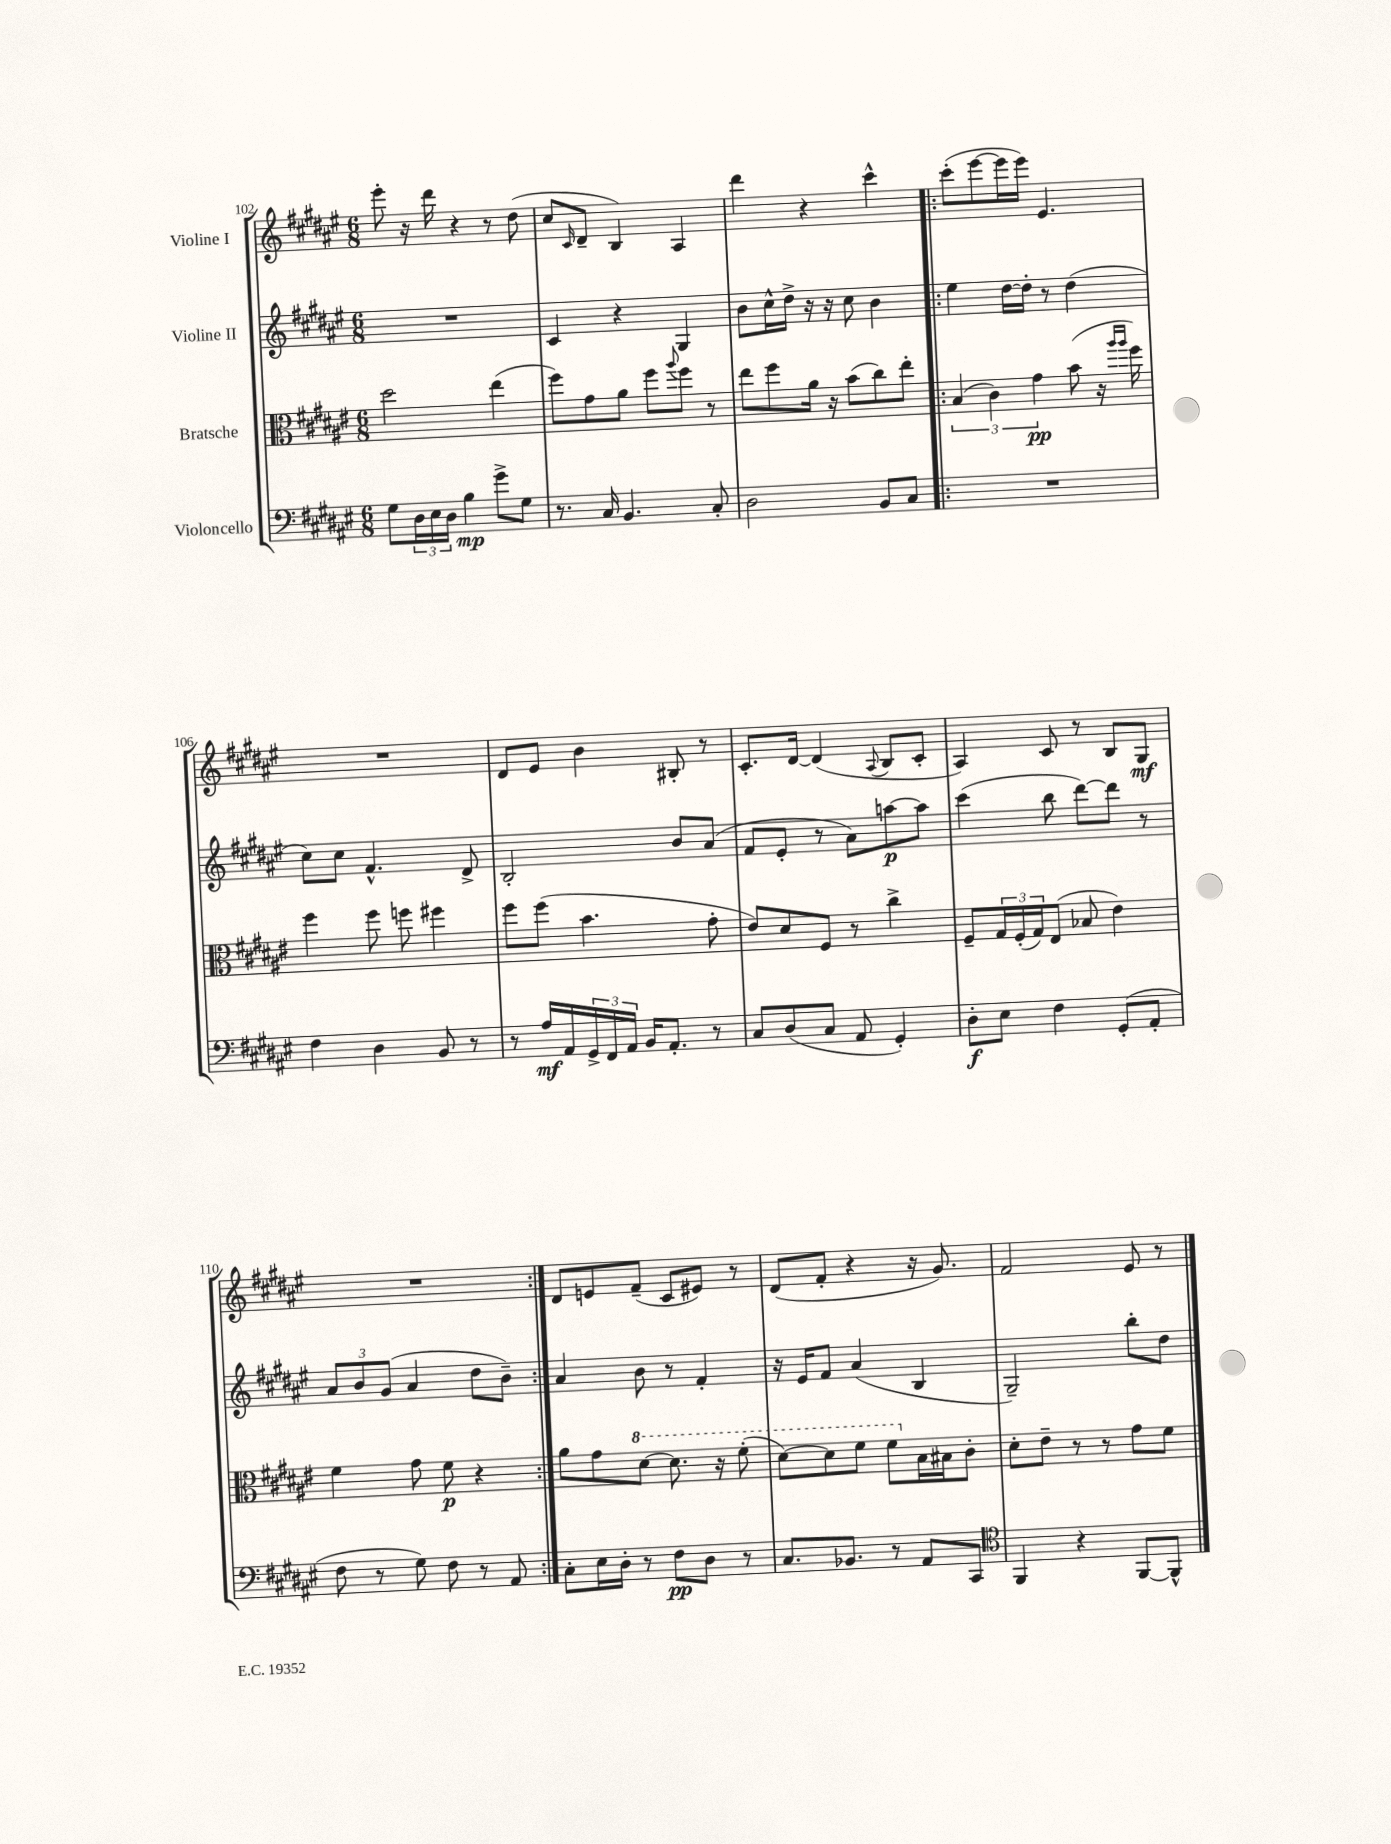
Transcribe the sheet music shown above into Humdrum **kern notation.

**kern	**dynam	**kern	**dynam	**kern	**dynam	**kern	**dynam
*part4	*part4	*part3	*part3	*part2	*part2	*part1	*part1
*staff4	*staff4	*staff3	*staff3	*staff2	*staff2	*staff1	*staff1
*I"Violoncello	*	*I"Bratsche	*	*I"Violine II	*	*I"Violine I	*
*clefF4	*	*clefC3	*	*clefG2	*	*clefG2	*
*k[f#c#g#d#a#e#]	*	*k[f#c#g#d#a#e#]	*	*k[f#c#g#d#a#e#]	*	*k[f#c#g#d#a#e#]	*
*M6/8	*	*M6/8	*	*M6/8	*	*M6/8	*
=102	=102	=102	=102	=102	=102	=102	=102
8G#\L	.	2dd#\	.	2.r	.	8eee#'\	.
24D#\L	.	.	.	.	.	16r	.
24E#\	.	.	.	.	.	.	.
.	.	.	.	.	.	16ddd#\	.
24D#\JJ	.	.	.	.	.	.	.
4B\	mp	.	.	.	.	4r	.
8g#^\L	.	(4ee#\	.	.	.	8r	.
8G#\J	.	.	.	.	.	(8dd#\	.
=103	=103	=103	=103	=103	=103	=103	=103
8.r	.	8ff#\L)	.	4c#/	.	8cc#/L	.
.	.	.	.	.	.	16qqc#/	.
.	.	8g#\	.	.	.	8d#~/J	.
16C#/	.	.	.	.	.	.	.
4.BB/	.	8a#\J	.	4r	.	4B/)	.
.	.	8ff#\L	.	.	.	.	.
.	.	8qqaa#/	.	.	.	.	.
.	.	8ff#\J	.	4G#/	.	4A#/	.
8C#'/	.	8r	.	.	.	.	.
=104	=104	=104	=104	=104	=104	=104	=104
2D#\	.	8ee#\L	.	8b\L	.	4ddd#\	.
.	.	8ff#\	.	16cc#^^\L	.	.	.
.	.	.	.	16dd#^\JJ	.	.	.
.	.	16a#\Jk	.	16r	.	4r	.
.	.	16r	.	16r	.	.	.
.	.	(8b\L	.	8cc#\	.	.	.
8BB/L	.	8cc#\)	.	4b\	.	4ccc#^^\	.
8C#/J	.	8ee#'\J	.	.	.	.	.
=105!|:	=105!|:	=105!|:	=105!|:	=105!|:	=105!|:	=105!|:	=105!|:
2.r	.	(6B/	.	4ee#\	.	(8ccc#'\L	.
.	.	.	.	.	.	[8eee#\	.
.	.	6c#\)	.	.	.	.	.
.	.	.	.	[16dd#\LL	.	16eee#\L]	.
.	.	.	.	16dd#'\JJ]	.	16eee#\JJ)	.
.	.	6g#\	pp	.	.	.	.
.	.	.	.	8r	.	4.e#/	.
.	.	(8b\	.	(4dd#\	.	.	.
.	.	16r	.	.	.	.	.
.	.	16qqaa#/LL	.	.	.	.	.
.	.	16qqaa#/JJ	.	.	.	.	.
.	.	16ff#\)	.	.	.	.	.
!!LO:LB:g=z
=106	=106	=106	=106	=106	=106	=106	=106
4F#\	.	4ff#\	.	8cc#\L)	.	2.r	.
.	.	.	.	8cc#\J	.	.	.
4D#\	.	8ff#\	.	4.f#^^/	.	.	.
.	.	8ffn\	.	.	.	.	.
8BB/	.	4ff#X\	.	.	.	.	.
8r	.	.	.	8d#^/	.	.	.
=107	=107	=107	=107	=107	=107	=107	=107
8r	.	8ff#\L	.	2B'/	.	8d#/L	.
16A#/LL	mf	(8ff#\J	.	.	.	8e#/J	.
16AA#/	.	.	.	.	.	.	.
24GG#^/	.	4.b\	.	.	.	4b\	.
24FF#/	.	.	.	.	.	.	.
24AA#/JJ	.	.	.	.	.	.	.
16BB/KL	.	.	.	.	.	.	.
8.AA#'/J	.	.	.	.	.	.	.
.	.	.	.	8b/L	.	8B#X'/	.
8r	.	8g#'\	.	(8a#/J	.	8r	.
=108	=108	=108	=108	=108	=108	=108	=108
8C#/L	.	8e#/L)	.	8f#/L	.	8.c#'/L	.
(8D#/	.	8d#/	.	8e#'/J	.	.	.
.	.	.	.	.	.	[16d#/Jk	.
8C#/J	.	8F#/J	.	8r	.	(4d#/]	.
8AA#/	.	8r	.	8a#\L)	.	.	.
.	.	.	.	.	.	8qqA#/	.
4GG#'/)	.	4cc#^\	.	[8aan\	p	8B/L	.
.	.	.	.	8aa\J]	.	8c#'/J	.
=109	=109	=109	=109	=109	=109	=109	=109
8D#'\L	f	8F#~/L	.	(4ccc#\	.	4A#/)	.
8E#\J	.	24G#/L	.	.	.	.	.
.	.	(24F#'/	.	.	.	.	.
.	.	24G#/J)	.	.	.	.	.
4F#\	.	(8E#/J	.	8bb\	.	8c#/	.
.	.	8B-X/	.	[8ddd#\L)	.	8r	.
(8GG#'/L	.	4e#\)	.	8ddd#\J]	.	8B/L	.
8AA#'/J	.	.	.	8r	.	8G#/J	mf
!!LO:LB:g=z
=110	=110	=110	=110	=110	=110	=110	=110
8F#\	.	4f#\	.	12a#/L	.	2.r	.
.	.	.	.	12b/	.	.	.
8r	.	.	.	.	.	.	.
.	.	.	.	(12g#/J	.	.	.
8G#\)	.	8g#\	.	4a#/	.	.	.
8F#\	.	8f#\	p	.	.	.	.
8r	.	4r	.	8dd#\L	.	.	.
8AA#/	.	.	.	8b~\J)	.	.	.
=111:|!	=111:|!	=111:|!	=111:|!	=111:|!	=111:|!	=111:|!	=111:|!
8C#'\L	.	8a#\L	.	4a#/	.	8d#/L	.
16E#\L	.	8g#\	.	.	.	8en/	.
16D#'\JJ	.	.	.	.	.	.	.
*	*	*8va	*	*	*	*	*
8r	.	[8dd#\J	.	8b\	.	(8f#~/J	.
8F#\L	pp	8.dd#\]	.	8r	.	8c#/L	.
8D#\J	.	.	.	4f#'/	.	8e#X/J)	.
.	.	16r	.	.	.	.	.
8r	.	(8ff#'\	.	.	.	8r	.
=112	=112	=112	=112	=112	=112	=112	=112
8.C#/L	.	[8dd#\L)	.	16r	.	(8d#/L	.
.	.	.	.	16e#/KL	.	.	.
.	.	8dd#\]	.	8f#/J	.	8f#'/J	.
8.BB-X/J	.	.	.	.	.	.	.
.	.	8ff#\J	.	(4a#/	.	4r	.
8r	.	8ff#\L	.	.	.	.	.
*	*	*X8va	*	*	*	*	*
8AA#/L	.	16B\L	.	4B/	.	16r	.
.	.	16B#X\J	.	.	.	8.g#/)	.
8CC#/J	.	8c#'\J	.	.	.	.	.
=113	=113	=113	=113	=113	=113	=113	=113
*clefC4	*	*	*	*	*	*	*
4FF#/	.	8d#'\L	.	2G#~/)	.	2f#/	.
.	.	8e#~\J	.	.	.	.	.
4r	.	8r	.	.	.	.	.
.	.	8r	.	.	.	.	.
[8FF#/L	.	8g#\L	.	8bb'\L	.	8e#/	.
8FF#^^/J]	.	8f#\J	.	8dd#\J	.	8r	.
==	==	==	==	==	==	==	==
*-	*-	*-	*-	*-	*-	*-	*-
